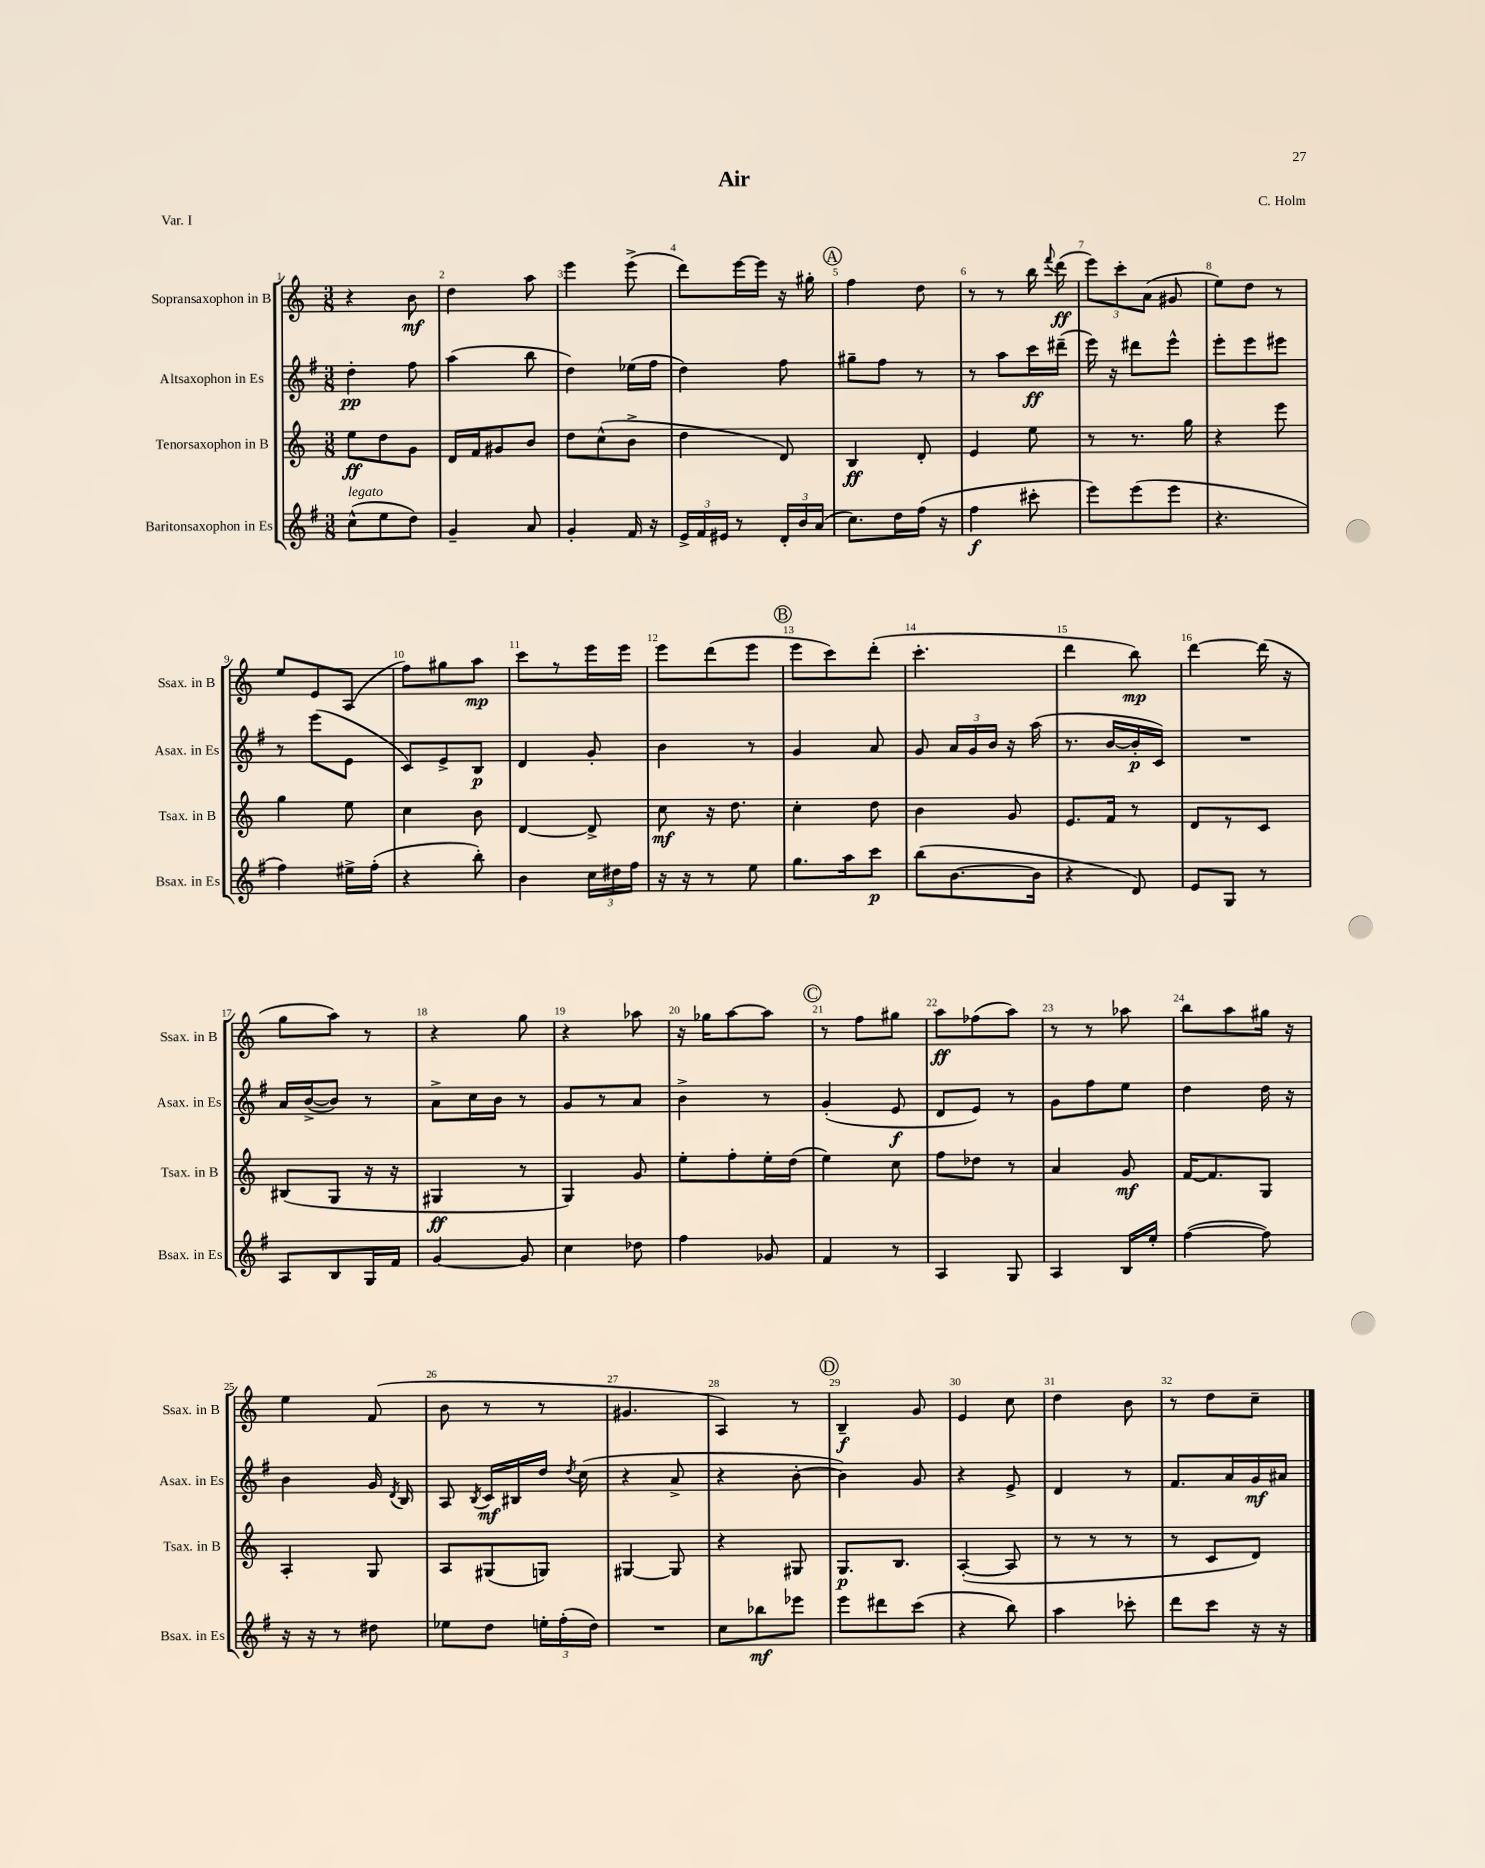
\header { title = "Air" composer = "C. Holm" piece = "Var. I" }
<<
\new StaffGroup <<
\new Staff = "s0" \with { instrumentName = "Sopransaxophon in B" shortInstrumentName = "Ssax. in B" } {
    \clef treble \key c \major \numericTimeSignature \time 3/8
    \autoBeamOff r4 b'8\mf |
    d''4 a''8 |
    e'''4 e'''8->( |
    d'''8[) e'''16~ e'''16] r16 gis''16-. |
    \mark \markup { \circle "A" } f''4 d''8 |
    r8 r8 b''16 \appoggiatura { f'''8 } d'''16\ff( |
    \tuplet 3/2 { e'''8[) c'''8-. a'8]( } gis'8 |
    e''8[) d''8] r8 |
    e''8[ e'8 a8]( |
    f''8[) gis''8 a''8]\mp |
    c'''8[ r8 e'''16 e'''16] |
    e'''8[ d'''8( e'''8] |
    \mark \markup { \circle "B" } e'''8[ c'''8) d'''8]-.( |
    c'''4.-. |
    d'''4 b''8\mp) |
    d'''4~ d'''16( r16 |
    g''8[ a''8]) r8 |
    r4 g''8 |
    r4 aes''8 |
    r16 ges''16[ a''8~ a''8] |
    \mark \markup { \circle "C" } r8 f''8[ gis''8] |
    a''8[\ff fes''8( a''8]) |
    r8 r8 aes''8 |
    b''8[ a''8 gis''16] r16 |
    e''4 f'8( |
    b'8 r8 r8 |
    gis'4. |
    a4) r8 |
    \mark \markup { \circle "D" } b4--\f g'8 |
    e'4 c''8 |
    d''4 b'8 |
    r8 d''8[ c''8]-- \bar "|." |
}
\new Staff = "s1" \with { instrumentName = "Altsaxophon in Es" shortInstrumentName = "Asax. in Es" } {
    \clef treble \key g \major \numericTimeSignature \time 3/8
    \autoBeamOff d''4-.\pp fis''8 |
    a''4( b''8 |
    d''4) ees''16[( fis''16] |
    d''4) fis''8 |
    \mark \markup { \circle "A" } gis''8[-- fis''8] r8 |
    r8 a''8[ c'''16\ff dis'''16]--( |
    e'''16) r16 dis'''8[ e'''8]-^ |
    e'''8[-. e'''8 eis'''8] |
    r8 e'''8[( e'8] |
    c'8[) e'8-> b8]\p |
    d'4 g'8-. |
    b'4 r8 |
    \mark \markup { \circle "B" } g'4 a'8 |
    g'8 \tuplet 3/2 { a'16[ g'16 b'16] } r16 a''16( |
    r8. b'16[~ b'16-.\p c'16]) |
    R4. |
    a'16[ b'16~->( b'8]) r8 |
    a'8[-> c''16 b'16] r8 |
    g'8[ r8 a'8] |
    b'4-> r8 |
    \mark \markup { \circle "C" } g'4-.( e'8\f |
    d'8[ e'8]) r8 |
    g'8[ fis''8 e''8] |
    d''4 d''16 r16 |
    b'4 g'16 \acciaccatura { d'8 } b16 |
    a8 \acciaccatura { b8 } c'16[\mf bis16 d''16] \acciaccatura { d''8 } c''16( |
    r4 a'8-> |
    r4 b'8~-. |
    \mark \markup { \circle "D" } b'4) g'8 |
    r4 e'8-> |
    d'4 r8 |
    fis'8.[ a'16 g'16\mf ais'16] \bar "|." |
}
\new Staff = "s2" \with { instrumentName = "Tenorsaxophon in B" shortInstrumentName = "Tsax. in B" } {
    \clef treble \key c \major \numericTimeSignature \time 3/8
    \autoBeamOff e''8[\ff d''8 g'8] |
    d'16[ f'16 gis'8 b'8] |
    d''8[ c''8-^( b'8]-> |
    d''4 d'8) |
    \mark \markup { \circle "A" } b4\ff d'8-. |
    e'4 e''8 |
    r8 r8. g''16 |
    r4 e'''8 |
    g''4 e''8 |
    c''4 b'8 |
    d'4~ d'8-> |
    c''8\mf r16 d''8. |
    \mark \markup { \circle "B" } c''4-. d''8 |
    b'4 g'8 |
    e'8.[ f'16] r8 |
    d'8[ r8 c'8] |
    bis8[( g8] r16 r16 |
    gis4\ff r8 |
    g4) g'8 |
    e''8[-. f''8-. e''16-. d''16]( |
    \mark \markup { \circle "C" } e''4) c''8 |
    f''8[ des''8] r8 |
    a'4 g'8\mf |
    f'16[~ f'8. g8] |
    a4-. g8 |
    a8[ gis8( g8]) |
    gis4~ gis8 |
    r4 gis8 |
    \mark \markup { \circle "D" } g8.[\p b8.] |
    a4~-.( a8 |
    r8 r8 r8 |
    r8 c'8[ d'8]) \bar "|." |
}
\new Staff = "s3" \with { instrumentName = "Baritonsaxophon in Es" shortInstrumentName = "Bsax. in Es" } {
    \clef treble \key g \major \numericTimeSignature \time 3/8
    \autoBeamOff c''8[-^^\markup { \italic "legato" }( e''8 d''8]) |
    g'4-- a'8 |
    g'4-. fis'16 r16 |
    \tuplet 3/2 { e'16[-> fis'16 eis'16] } r8 \tuplet 3/2 { d'16[-. b'16 a'16]( } |
    \mark \markup { \circle "A" } c''8.[) d''16 fis''16]( r16 |
    fis''4\f cis'''8-. |
    e'''8[) e'''8( e'''8] |
    r4. |
    fis''4) eis''16[-> fis''16]-.( |
    r4 b''8-.) |
    b'4 \tuplet 3/2 { c''16[ dis''16 fis''16] } |
    r16 r16 r8 e''8 |
    \mark \markup { \circle "B" } g''8.[ a''16 c'''8]\p |
    b''8[( b'8.~ b'16] |
    r4 d'8) |
    e'8[ g8] r8 |
    a8[ b8 g16 fis'16] |
    g'4~ g'8 |
    c''4 des''8 |
    fis''4 ges'8 |
    \mark \markup { \circle "C" } fis'4 r8 |
    a4 g8 |
    a4 b16[ e''16]-. |
    fis''4~( fis''8) |
    r16 r16 r8 dis''8 |
    ees''8[ d''8] \tuplet 3/2 { e''16[-. fis''16-.( d''16]) } |
    R4. |
    c''8[ bes''8\mf ees'''8] |
    \mark \markup { \circle "D" } e'''8[ dis'''8 c'''8]( |
    r4 b''8) |
    a''4 ces'''8-. |
    d'''8[ c'''8] r16 r16 \bar "|." |
}
>>
>>
\layout { \context { \Score \override BarNumber.break-visibility = ##(#f #t #t) barNumberVisibility = #all-bar-numbers-visible } }
